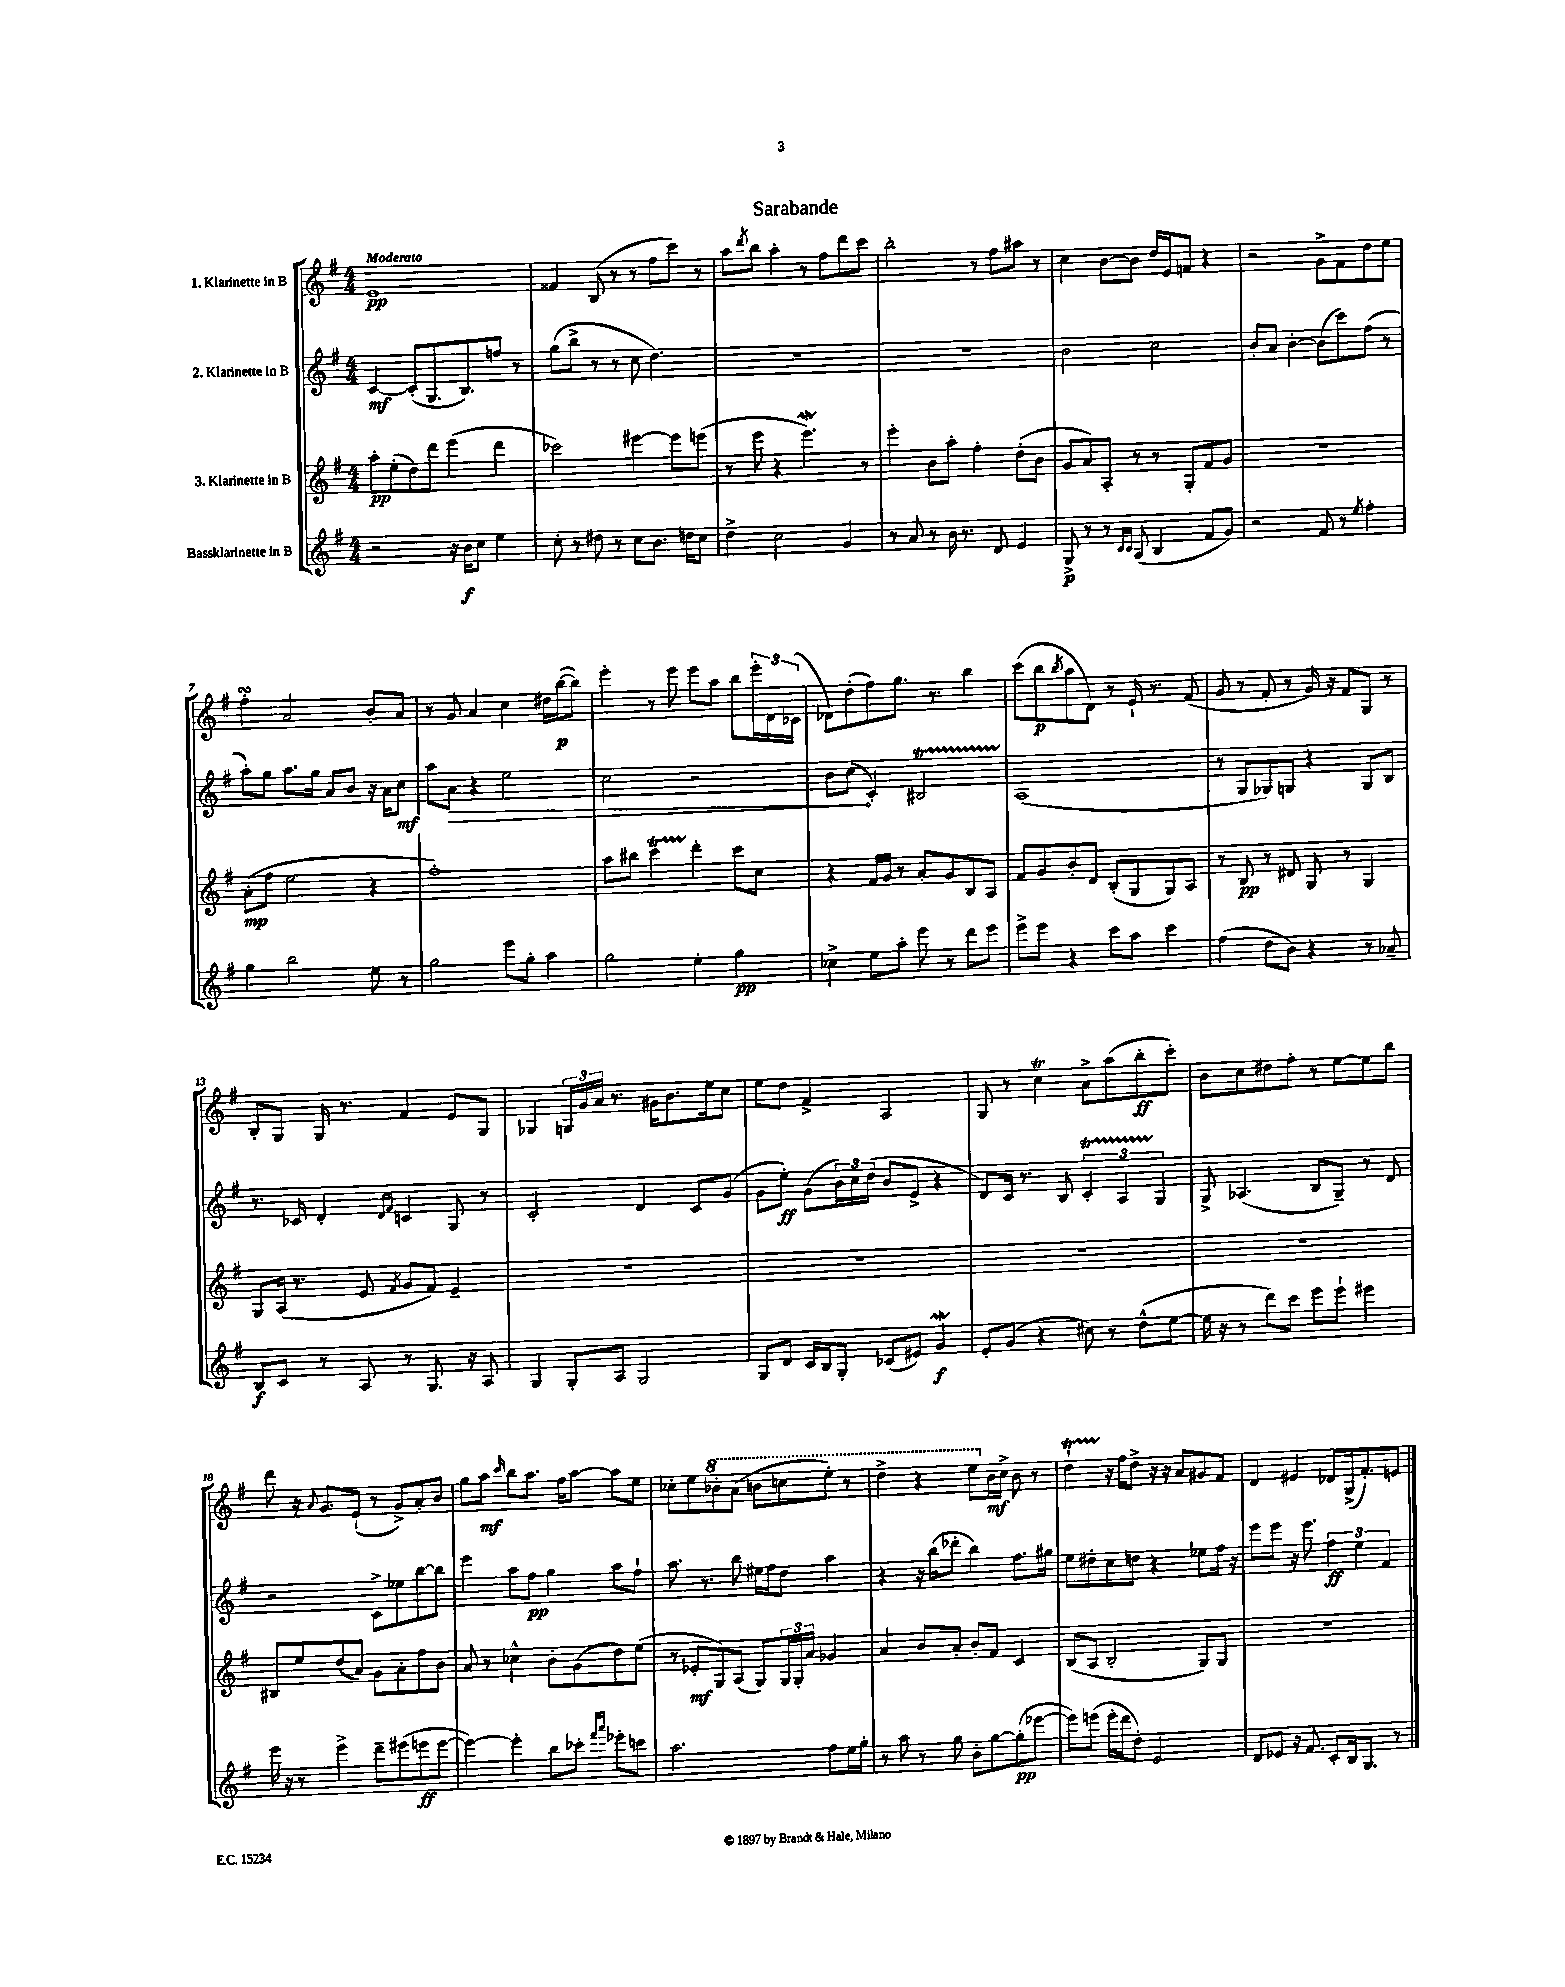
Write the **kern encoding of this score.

**kern	**kern	**kern	**kern
*staff4	*staff3	*staff2	*staff1
*clefG2	*clefG2	*clefG2	*clefG2
*k[f#]	*k[f#]	*k[f#]	*k[f#]
*M4/4	*M4/4	*M4/4	*M4/4
2r	8aa'	[4c	1e
.	(8ee'	.	.
.	8dd)	(8c']	.
.	8ddd	8.G	.
16r	(4eee	.	.
16b	.	8.B)	.
8cc	.	.	.
4ee	4ddd	8ff	.
.	.	8r	.
=	=	=	=
8cc'	2ccc-)	(8gg	4f##
8r	.	8bb^	.
8dd#	.	8r	(8B
8r	.	8r	8r
8cc	[4eee#	8cc	8r
8.b	.	4.dd)	8ff#
.	8eee#]	.	8ccc)
16dd	.	.	.
8cc	(8eee	.	8r
=	=	=	=
4dd^	8r	1r	8aa
.	.	.	8qddd
.	8eee	.	8bb
2cc	4r	.	4aa'
.	4.eee)	.	8r
.	.	.	8ff#
4g	.	.	8ddd
.	8r	.	8ccc
=	=	=	=
8r	4eee'	1r	2bb'
8a	.	.	.
8r	8b	.	.
16b	8aa'	.	.
8.r	.	.	.
.	4ff#'	.	8r
8d	.	.	8ff#
4e	(8dd'	.	8aa#
.	8b	.	8r
=	=	=	=
8G^	8g	2b	4cc
8r	8a)	.	.
8r	8A'	.	[8b
16qqc	.	.	.
16qqc	.	.	.
(8A	8r	.	8b]
4B	8r	2cc	16dd
.	.	.	16e
.	8G'	.	8f
8f#	8f#	.	4r
8g)	8g	.	.
=	=	=	=
2r	1r	8b'	2r
.	.	8a	.
.	.	[4b'	.
8f#	.	(8b]	8g^
8r	.	8ccc)	8f#
8qee	.	.	.
4ff#'	.	(8ff#	8dd
.	.	8r	8ee
=	=	=	=
4gg	(8a'	8aa')	4ff#'
.	8ff#	8gg	.
2bb	2ee	8.aa	2a
.	.	16gg	.
.	.	8a	.
.	.	8b	.
8ee	4r	16r	8b'
.	.	16a	.
8r	.	8cc	8a
=	=	=	=
2gg	1ff#')	8aa	8r
.	.	8a	8g
.	.	4r	4a
8eee	.	2ee	4cc
8gg'	.	.	.
4aa	.	.	16dd#
.	.	.	([16bb
.	.	.	8bb])
=	=	=	=
2gg	8aa	2cc	4eee'
.	8bb#	.	.
.	4ccc	.	8r
.	.	.	8eee
4ee'	4ddd'	2r	8eee
.	.	.	8aa
4gg	8ccc	.	8bb
.	8cc	.	24eee'
.	.	.	24d
.	.	.	(24c-
=	=	=	=
4cc-^	4r	8b	8d-)
.	.	(8cc	(8dd'
8ee	16f#	4c')	8ff#)
.	16g	.	.
8aa'	8r	.	8.gg
8eee	8a'	2B#	.
.	.	.	8.r
8r	8g	.	.
8ddd	8B	.	4bb
8eee	8A	.	.
=	=	=	=
8eee^	8f#	(1A	(8ccc
8eee	8g	.	8bb
.	.	.	8qbb
4r	8b'	.	8aa
.	8d	.	8d)
8ccc	(8B'	.	8r
8aa	8G	.	16e`
.	.	.	8.r
4ccc	8G)	.	.
.	8A	.	(8f#
=	=	=	=
(4ff#	8r	8r	8g
.	8B	8G	8r
8dd	8r	8G-)	8f#'
8b)	8d#	8G	8r
4r	8G	4r	16g)
.	.	.	16r
.	8r	.	8f#
8r	4G	8G	8G
8a-~	.	8B	8r
=	=	=	=
8B	8G	8.r	8B'
8c	(16A	.	8G
.	8.r	16c-	.
8r	.	4d'	16G
.	.	.	8.r
8A	8e	.	.
.	.	16qqd	.
.	8qf#	16qqf#	.
8r	8g	4c	4f#
8.G	8f#)	.	.
.	4e~	8G	8e
16r	.	.	.
8A	.	8r	8G
=	=	=	=
4G	1r	2c'	4G-
8G'	.	.	24G
.	.	.	24g
.	.	.	24a
8A	.	.	8.r
2G	.	4d	.
.	.	.	16g#
.	.	.	8.b
.	.	8c	.
.	.	.	16ee
.	.	(8g	8cc
=	=	=	=
8G	1r	8g	8ee
8d	.	8ee')	8dd
16c	.	(8g	4f#^
16B	.	.	.
8G'	.	24b)	.
.	.	24cc	.
.	.	(24dd	.
(8c-	.	8b	2A
8e#)	.	8e^	.
4g	.	4r	.
=	=	=	=
8e'	1r	8d)	8G
(8g	.	16c	8r
.	.	8.r	.
4r	.	.	4cc
.	.	8B	.
8cc#)	.	6c'	8a^
8r	.	.	(8aa
.	.	6A	.
(8dd^^	.	.	8bb'
.	.	6G	.
[8ee	.	.	8ccc')
=	=	=	=
16ee]	1r	8G^	8b
16r	.	.	.
8r	.	(4.A-	8cc
8ddd)	.	.	8dd#
8ccc	.	.	8ff#'
8eee	.	8B	8r
8eee`	.	8G~)	[8ee
4eee#	.	8r	8ee]
.	.	8d	8bb
=	=	=	=
16eee	8B#	2r	8ddd
16r	.	.	.
8r	8ee	.	16r
.	.	.	8qqa
.	.	.	8.g
4eee^	(8dd	.	.
.	8a)	.	(8e`
8ddd~	8g	8c^	8r
(8eee#	8a'	8ee-	8g^)
8eee	8ff#	[8bb	8a'
[8eee	8b	8bb]	8b
=	=	=	=
4eee_)	8a	4eee	8gg
.	8r	.	8aa
.	.	.	16qqccc
4eee']	4cc-^^	8aa	8bb
.	.	8ff#	8.aa
8bb	8b'	4gg	.
.	.	.	16ff#
8ccc-'	(8g	.	[8aa
16qqfff#	.	.	.
16qqaaa	.	.	.
8eee-'	8dd)	8aa	8aa]
8ccc	(8ee	8ff#`	8ee
=	=	=	=
2.aa	8r	8.aa	8cc-'
.	8e-'	.	8ee
.	.	8.r	.
.	8G)	.	8bb-'
.	(8A	8bb	(8aa
.	8G)	16ee#	8bb
.	.	16ff#	.
.	24G	8dd	8ccc
.	24G'	.	.
.	24a	.	.
8ff#	4g-	4aa	8eee')
16ee	.	.	8r
16gg'	.	.	.
=	=	=	=
8r	4a	4r	4ddd^
8aa	.	.	.
8r	8b	16r	4r
.	.	(16bb	.
8gg	8a'	8ddd-'	.
8b'	8b'	4bb)	8eee
[8gg	8f#	.	16b
.	.	.	16cc^
(8gg']	4c	8.ff#	8b
[8eee-	.	.	8r
.	.	16gg#	.
=	=	=	=
8eee-])	(8B	8ee	4dd`
(8eee	8A	8dd#'	.
16eee'	2B'	8cc	16r
16ddd	.	.	16ff#
8dd')	.	8dd	8dd^
2e	.	4r	16r
.	.	.	16r
.	.	.	8a
.	8G)	8ee-	8g#
.	8G	16ff#	8f#
.	.	16r	.
=	=	=	=
8d	1r	8eee	4d
8e-	.	8eee	.
16r	.	16r	4e#
8.f#	.	8.eee	.
8c'	.	6ff#	8d-
16B	.	.	(16G^
.	.	6ee	.
8.G	.	.	8.f#')
.	.	6f#	.
8r	.	.	8e
==	==	==	==
*-	*-	*-	*-
